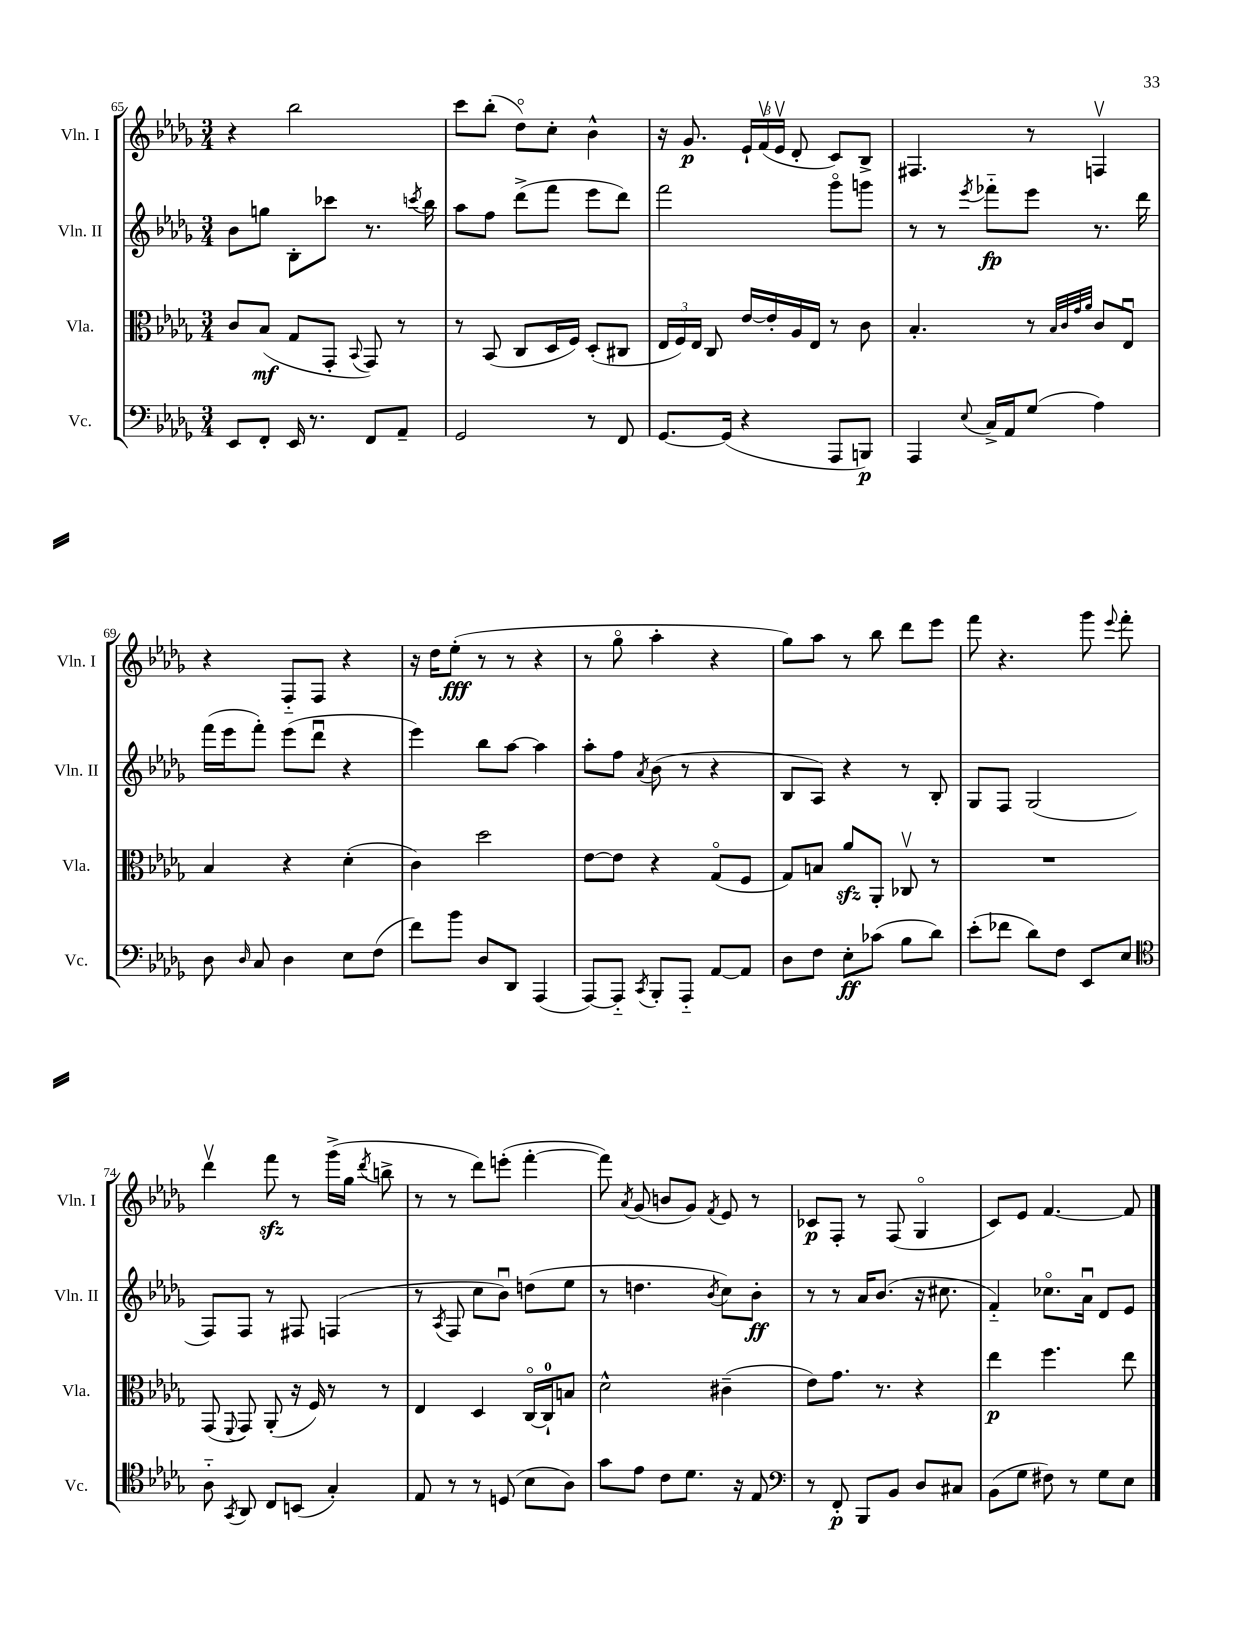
<<
\new StaffGroup <<
\new Staff = "s0" \with { instrumentName = "Vln. I" shortInstrumentName = "Vln. I" } {
    \clef treble \key des \major \numericTimeSignature \time 3/4
    \autoBeamOff r4 bes''2 |
    c'''8[ bes''8]-.( des''8[\flageolet) c''8]-. bes'4-^ |
    r16 ges'8.\p \tuplet 3/2 { ees'16[-! f'16\upbow( ees'16]\upbow } des'8-. c'8[) bes8]-> |
    fis4. r8 f4\upbow |
    r4 f8[-_ f8] r4 |
    r16 des''16[ ees''8]-.\fff( r8 r8 r4 |
    r8 ges''8\flageolet aes''4-. r4 |
    ges''8[) aes''8] r8 bes''8 des'''8[ ees'''8] |
    f'''8 r4. ges'''8 \appoggiatura { ees'''8 } f'''8-. |
    des'''4\upbow f'''8\sfz r8 ges'''16[->( ges''16] \acciaccatura { des'''8 } b''8-> |
    r8 r8 des'''8[) e'''8]-.( f'''4~-. |
    f'''8) \acciaccatura { aes'8 } ges'8( b'8[ ges'8]) \acciaccatura { f'8 } ees'8 r8 |
    ces'8[\p f8]-. r8 f8( ges4\flageolet |
    c'8[) ees'8] f'4.~ f'8 \bar "|." |
}
\new Staff = "s1" \with { instrumentName = "Vln. II" shortInstrumentName = "Vln. II" } {
    \clef treble \key des \major \numericTimeSignature \time 3/4
    \autoBeamOff bes'8[ g''8] bes8[-. ces'''8] r8. \acciaccatura { c'''8 } bes''16 |
    aes''8[ f''8] des'''8[->( f'''8] ees'''8[ des'''8]) |
    f'''2 ges'''8[\flageolet g'''8] |
    r8 r8 \acciaccatura { ees'''8 } fes'''8[-_\fp ees'''8] r8. des'''16 |
    f'''16[( ees'''16 f'''8]-.) ees'''8[( des'''8]\downbow r4 |
    ees'''4) bes''8[ aes''8]~ aes''4 |
    aes''8[-. f''8] \acciaccatura { aes'8 } bes'8( r8 r4 |
    bes8[ aes8]) r4 r8 bes8-. |
    ges8[ f8] ges2( |
    f8[) f8] r8 fis8 f4( |
    r8 \acciaccatura { aes8 } f8 c''8[ bes'8]\downbow) d''8[( ees''8] |
    r8 d''4. \acciaccatura { bes'8 } c''8[) bes'8]-.\ff |
    r8 r8 aes'16[ bes'8.]( r16 cis''8. |
    f'4-_) ces''8.[\flageolet aes'16]\downbow des'8[ ees'8] \bar "|." |
}
\new Staff = "s2" \with { instrumentName = "Vla." shortInstrumentName = "Vla." } {
    \clef alto \key des \major \numericTimeSignature \time 3/4
    \autoBeamOff c'8[ bes8]\mf( ges8[ ges,8]-. \appoggiatura { bes,8 } ges,8) r8 |
    r8 bes,8( c8[ des16 f16]) des8[-.( cis8] |
    \tuplet 3/2 { ees16[ f16) ees16] } c8 ees'16[~ ees'16-. aes16 ees16] r8 c'8 |
    bes4.-. r8 \grace { bes32[ c'32 ges'32 aes'32] } c'8[ ees8]\downbow |
    bes4 r4 des'4-.( |
    c'4) des''2 |
    ees'8[~ ees'8] r4 ges8[\flageolet( f8] |
    ges8[) b8] aes'8[\sfz aes,8]-. ces8\upbow r8 |
    R2. |
    ges,8( \appoggiatura { f,8 } ges,8) aes,8-.( r16 f16) r8 r8 |
    ees4 des4 c16[~\flageolet c16-0-! b8] |
    des'2-^ cis'4--( |
    ees'8[) ges'8.] r8. r4 |
    ees''4\p f''4. ees''8 \bar "|." |
}
\new Staff = "s3" \with { instrumentName = "Vc." shortInstrumentName = "Vc." } {
    \clef bass \key des \major \numericTimeSignature \time 3/4
    \autoBeamOff ees,8[ f,8]-. ees,16 r8. f,8[ aes,8]-- |
    ges,2 r8 f,8 |
    ges,8.[~ ges,16]( r4 aes,,8[ b,,8]\p) |
    aes,,4 \appoggiatura { ees8 } c16[-> aes,16 ges8]( aes4) |
    des8 \grace { des16 } c8 des4 ees8[ f8]( |
    f'8[) bes'8] des8[ des,8] aes,,4( |
    aes,,8[~) aes,,8]-_ \acciaccatura { c,8 } bes,,8[-. aes,,8]-_ aes,8[~ aes,8] |
    des8[ f8] ees8[-.\ff ces'8]( bes8[ des'8]) |
    ees'8[-.( fes'8] des'8[) f8] ees,8[ ees8] |
    \clef tenor aes8-_ \acciaccatura { ges,8 } aes,8 c8[ b,8]( ges4-.) |
    ees8 r8 r8 d8( bes8[ aes8]) |
    ges'8[ ees'8] c'8[ des'8.] r16 ees8 |
    \clef bass r8 f,8-.\p bes,,8[ bes,8] des8[ cis8] |
    bes,8[( ges8] fis8) r8 ges8[ ees8] \bar "|." |
}
>>
>>
\layout { \context { \Score currentBarNumber = #65 } }
